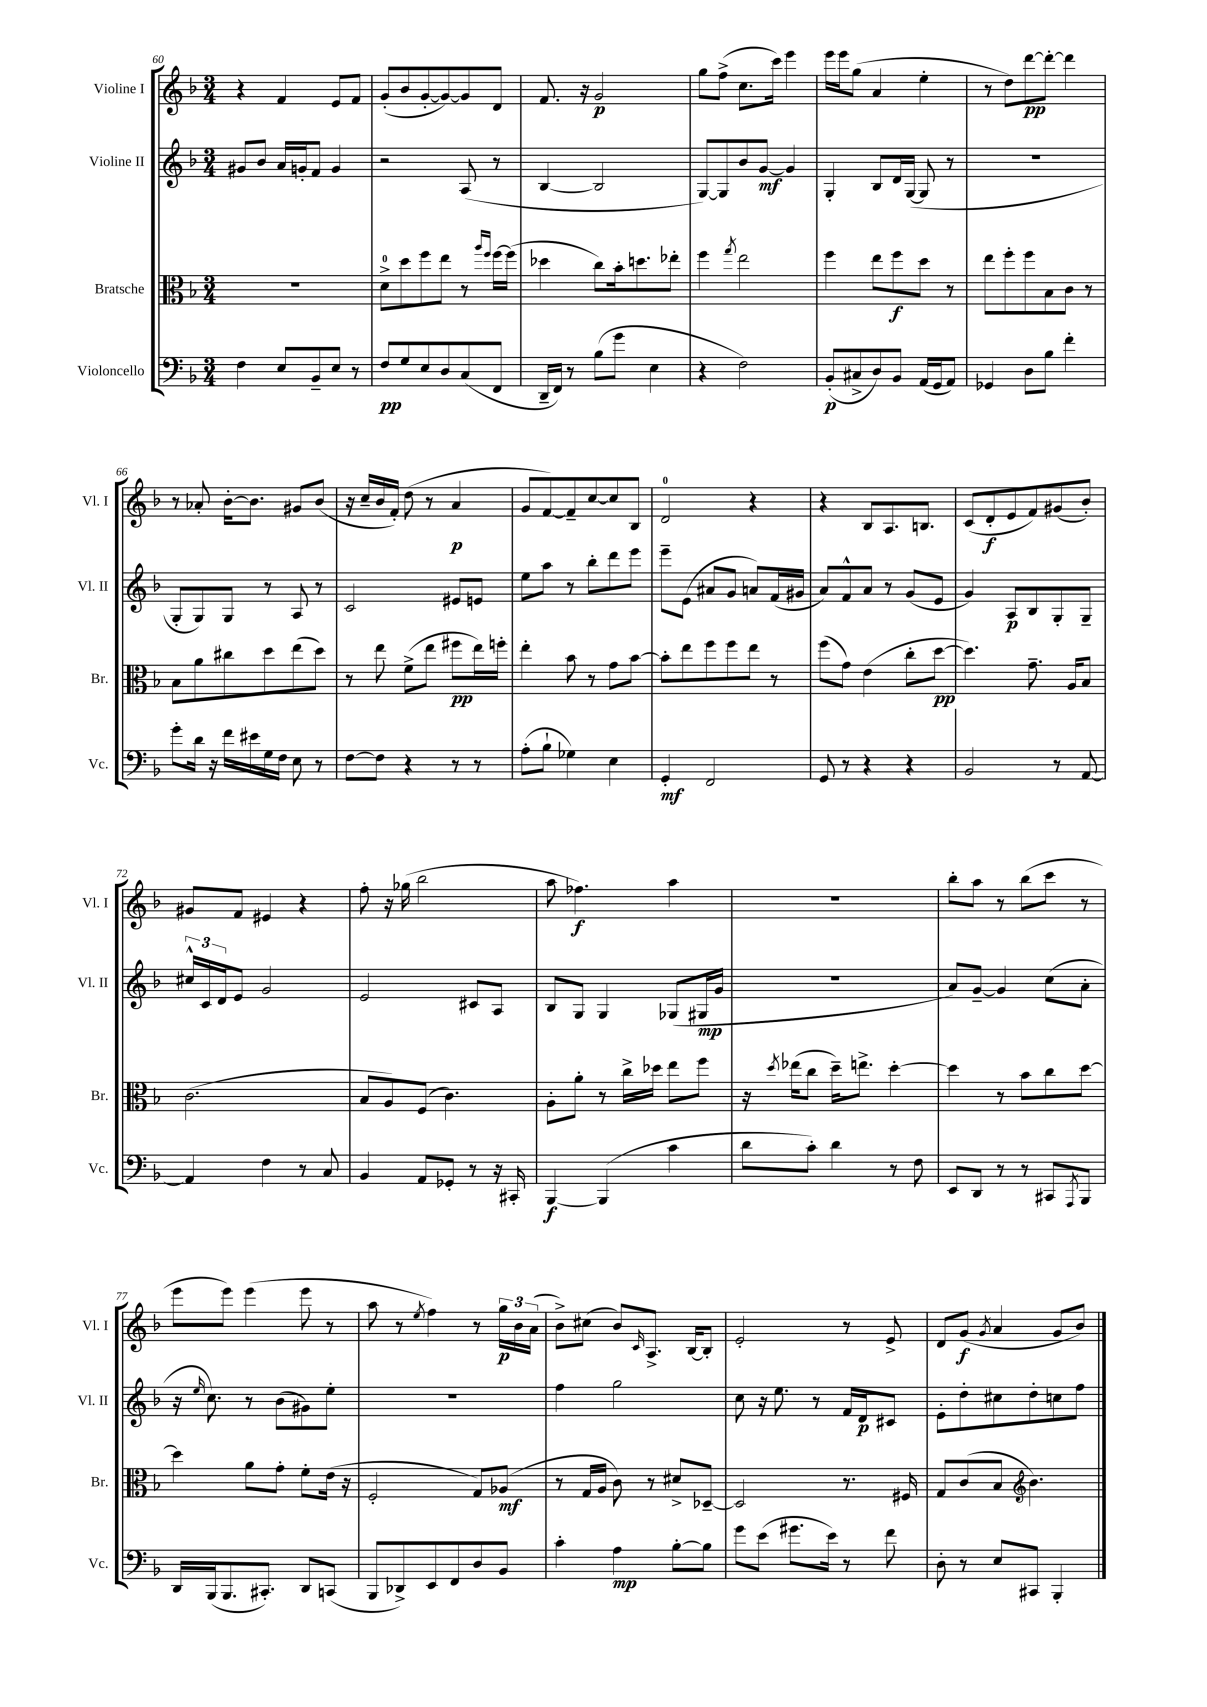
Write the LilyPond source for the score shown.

<<
\new StaffGroup <<
\new Staff = "s0" \with { instrumentName = "Violine I" shortInstrumentName = "Vl. I" } {
    \clef treble \key f \major \numericTimeSignature \time 3/4
    r4 f'4 e'8 f'8 |
    g'8-.( bes'8 g'8~-. g'8~) g'8 d'8 |
    f'8. r16 g'2\p |
    g''8 f''8->( c''8. c'''16) e'''4 |
    e'''16 e'''16 g''8( a'4 e''4-. |
    r8 d''8) d'''8~\pp d'''8~-. d'''4 |
    r8 aes'8-. bes'16~-. bes'8. gis'8 bes'8( |
    r16 c''16-- bes'16 f'16-.) d''8( r8 a'4\p |
    g'8 f'8~) f'8-- c''8~ c''8 bes8 |
    d'2-0 r4 |
    r4 bes8 a8. b8. |
    c'8( d'8-.\f e'8 f'8) gis'8( bes'8-.) |
    gis'8 f'8 eis'4 r4 |
    f''8-. r16 ges''16( bes''2 |
    a''8 fes''4.\f) a''4 |
    R2. |
    bes''8-. a''8 r8 bes''8( c'''8 r8 |
    e'''8 e'''8) e'''4( e'''8 r8 |
    a''8 r8 \acciaccatura { e''8 } f''4) r8 \tuplet 3/2 { g''16\p bes'16 a'16( } |
    bes'8->) cis''8( bes'8) \grace { c'16 } a8.-> bes16~ bes8-. |
    e'2-. r8 e'8-> |
    d'8 g'8\f( \acciaccatura { g'8 } a'4 g'8 bes'8) \bar "|." |
}
\new Staff = "s1" \with { instrumentName = "Violine II" shortInstrumentName = "Vl. II" } {
    \clef treble \key f \major \numericTimeSignature \time 3/4
    gis'8 bes'8 a'16 g'16-. f'8 g'4 |
    r2 a8( r8 |
    bes4~ bes2 |
    g8~) g8 bes'8 g'8~\mf g'4 |
    g4-. bes8 d'16 g16~( g8 r8 |
    R2. |
    g8-. g8) g8 r8 a8 r8 |
    c'2 eis'8 e'8 |
    e''8 a''8 r8 bes''8-. d'''8 e'''8 |
    e'''8-- e'8( ais'8 g'8 a'8) f'16( gis'16 |
    a'8) f'8-^ a'8 r8 g'8( e'8 |
    g'4) a8\p bes8 g8-. g8-- |
    \tuplet 3/2 { cis''16-^ c'16 d'16 } e'8 g'2 |
    e'2 cis'8 a8 |
    bes8 g8 g4 ges8( gis16\mp g'16 |
    R2. |
    a'8) g'8~-- g'4 c''8( a'8-. |
    r16 \grace { e''16 } c''8.) r8 bes'8( gis'8) e''8-. |
    R2. |
    f''4 g''2 |
    c''8 r16 e''8. r8 f'16 d'16\p cis'8 |
    e'8-. d''8-. cis''8 d''8-. c''8 f''8 \bar "|." |
}
\new Staff = "s2" \with { instrumentName = "Bratsche" shortInstrumentName = "Br." } {
    \clef alto \key f \major \numericTimeSignature \time 3/4
    R2. |
    d'8-0-> d''8 f''8 e''8 r8 \grace { a''16 f''16 } f''16~ f''16( |
    des''4 c''8) bes'16-. d''8. ees''8-. |
    f''4 \acciaccatura { g''8 } e''2 |
    f''4 e''8 f''8\f d''8 r8 |
    e''8 f''8-. f''8 bes8 c'8 r8 |
    bes8 a'8 cis''8 d''8 e''8( d''8) |
    r8 e''8 f'8->( e''8 fis''8\pp e''16) f''16-. |
    e''4-. bes'8 r8 g'8 bes'8~ |
    bes'8-. e''8 f''8 f''8 e''8 r8 |
    f''8( g'8) e'4( c''8-. d''8~\pp |
    d''4.) g'8.-- a16 bes8 |
    c'2.( |
    bes8 a8) f8( c'4.) |
    a8-. a'8-. r8 c''16-> des''16 e''8 f''8 |
    r16 \acciaccatura { d''8 } ees''16( c''8 d''16--) e''8.-> d''4~-. |
    d''4 r8 bes'8 c''8 d''8~ |
    d''4 a'8 g'8-. f'8-. e'16( r16 |
    f2-. g8) aes8\mf( |
    r8 g16 a16 c'8) r8 dis'8-> des8~-- |
    des2 r8. fis16 |
    g8 c'8( bes8 \clef treble bes'4.) \bar "|." |
}
\new Staff = "s3" \with { instrumentName = "Violoncello" shortInstrumentName = "Vc." } {
    \clef bass \key f \major \numericTimeSignature \time 3/4
    f4 e8 bes,8-- e8 r8 |
    f8\pp g8 e8 d8 c8( f,8 |
    d,16-- f,16) r8 bes8( g'8 e4 |
    r4 f2) |
    bes,8-.\p( cis8-> d8) bes,8 a,16( g,16 a,8) |
    ges,4 d8 bes8 f'4-. |
    g'8-. d'16 r16 f'16 eis'16 g16 f16 e8 r8 |
    f8~ f8 r4 r8 r8 |
    a8-.( bes8-! ges4) e4 |
    g,4-.\mf f,2 |
    g,8 r8 r4 r4 |
    bes,2 r8 a,8~ |
    a,4 f4 r8 c8 |
    bes,4 a,8 ges,8-. r8 r16 cis,16-. |
    bes,,4~\f bes,,4( c'4 |
    d'8 c'8-.) d'4 r8 f8 |
    e,8 d,8 r8 r8 cis,8 \acciaccatura { a,,8 } bes,,8 |
    d,16 bes,,16( bes,,8. cis,8.-.) d,8 c,8( |
    bes,,8 des,8->) e,8 f,8 d8 bes,8 |
    c'4-. a4\mp bes8~-. bes8 |
    g'8 e'8( gis'8. e'16) r8 f'8 |
    d8-. r8 e8 cis,8 bes,,4-. \bar "|." |
}
>>
>>
\layout { \context { \Score currentBarNumber = #60 } }
